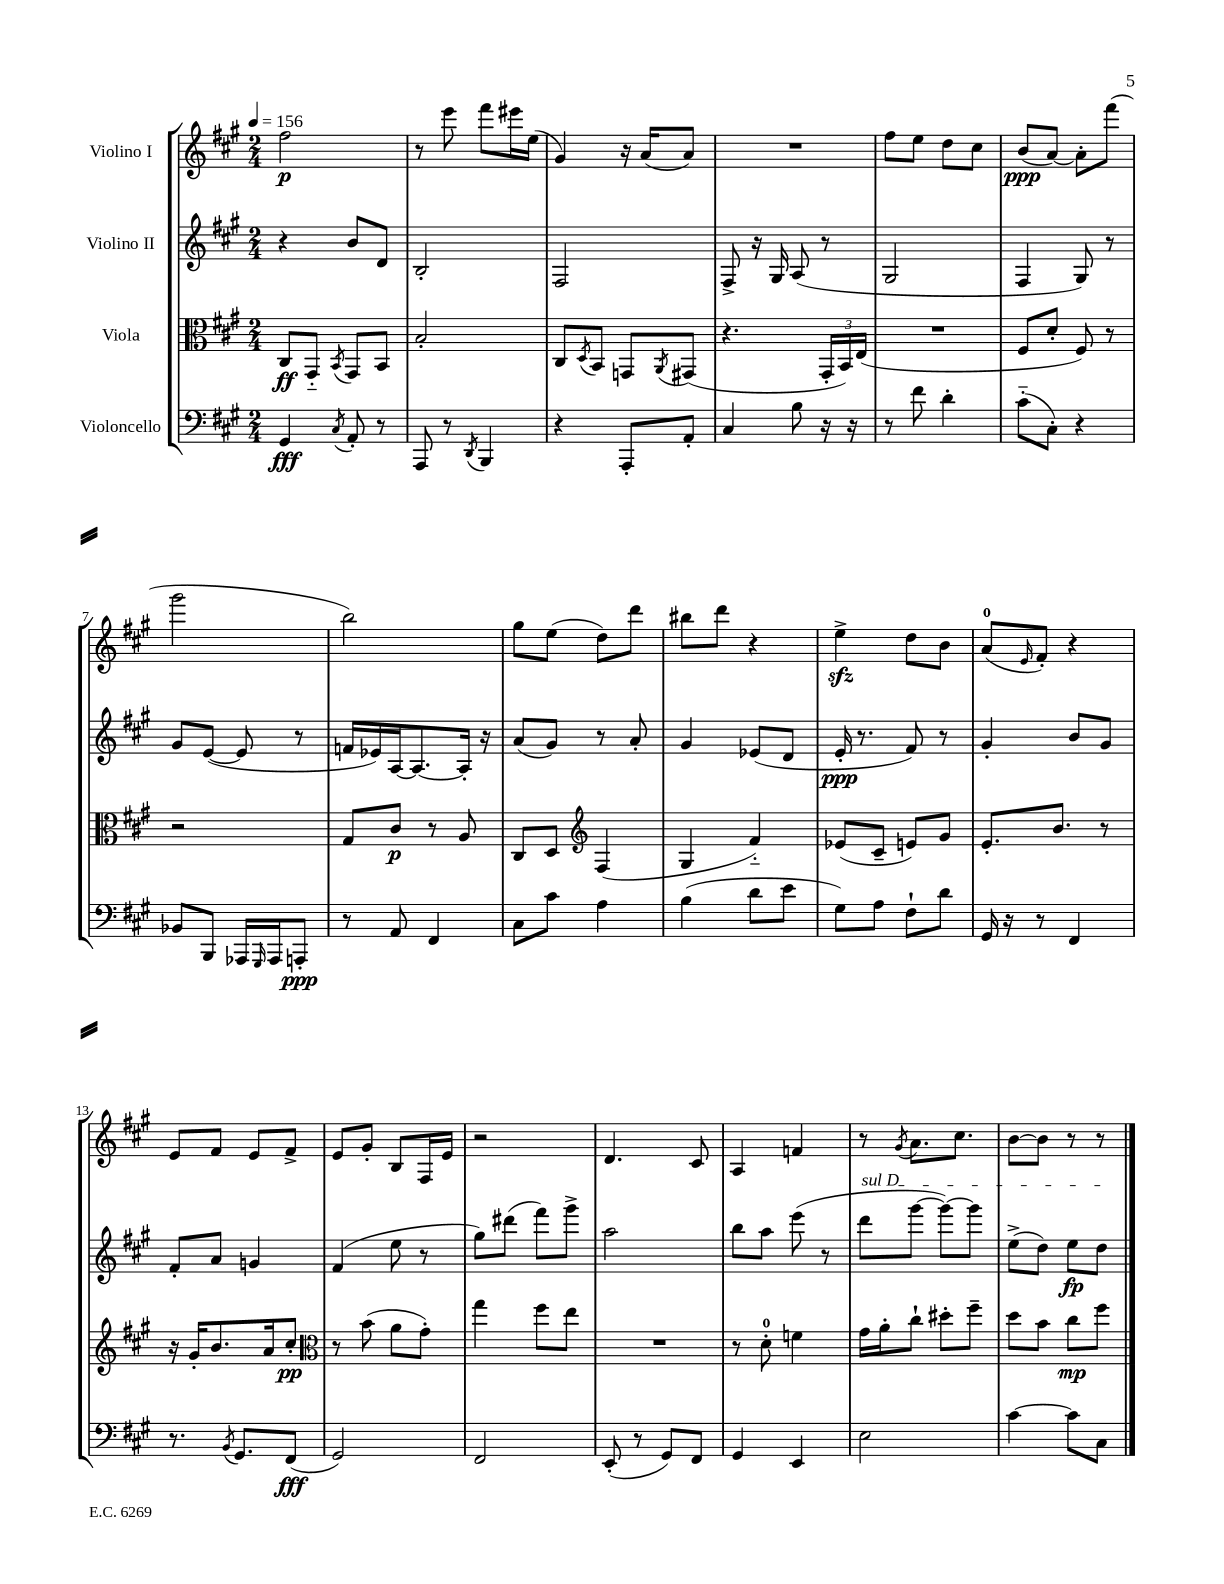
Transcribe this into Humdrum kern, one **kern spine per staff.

**kern	**kern	**kern	**kern
*staff4	*staff3	*staff2	*staff1
*clefF4	*clefC3	*clefG2	*clefG2
*k[f#c#g#]	*k[f#c#g#]	*k[f#c#g#]	*k[f#c#g#]
*M2/4	*M2/4	*M2/4	*M2/4
*MM156	*MM156	*MM156	*MM156
4GG#	8C#	4r	2ff#
.	8GG#'~	.	.
8qC#	8qBB	.	.
8AA'	8GG#	8b	.
8r	8BB	8d	.
=	=	=	=
8AAA	2B'	2B'	8r
8r	.	.	8eee
8qDD	.	.	.
4BBB	.	.	8fff#
.	.	.	16eee#
.	.	.	(16ee
=	=	=	=
4r	8C#	2F#	4g#)
.	8qD	.	.
.	8BB	.	.
8AAA'	8GG	.	16r
.	.	.	(16a
.	8qAA	.	.
8AA'	(8GG#	.	8a)
=	=	=	=
4C#	4.r	8F#^	2r
.	.	16r	.
.	.	16G#	.
8B	.	(8A	.
16r	24GG#'	8r	.
.	24BB)	.	.
16r	.	.	.
.	(24E	.	.
=	=	=	=
8r	2r	2G#	8ff#
8f#	.	.	8ee
4d'	.	.	8dd
.	.	.	8cc#
=	=	=	=
(8c#'~	8F#	4F#	(8b
8C#')	8d'	.	[8a)
4r	8F#)	8G#)	8a']
.	8r	8r	(8fff#
=	=	=	=
8BB-	2r	8g#	2ggg#
8BBB	.	([8e	.
16AAA-	.	8e]	.
16qqGGG#	.	.	.
16AAA-	.	.	.
8AAA'	.	8r	.
=	=	=	=
8r	8G#	16f	2bb)
.	.	16e-)	.
8AA	8c#	[16A	.
.	.	8.A_	.
4FF#	8r	.	.
.	8A	16A']	.
.	.	16r	.
=	=	=	=
8C#	8C#	(8a	8gg#
8c#	8D	8g#)	(8ee
*	*clefG2	*	*
4A	(4F#	8r	8dd)
.	.	8a'	8ddd
=	=	=	=
(4B	4G#	4g#	8bb#
.	.	.	8ddd
8d	4f#'~)	(8e-	4r
8e	.	8d	.
=	=	=	=
8G#)	(8e-	16e'	4ee^
.	.	8.r	.
8A	8c#~	.	.
8F#`	8e)	8f#)	8dd
8d	8g#	8r	8b
=	=	=	=
16GG#	8.e'	4g#'	(8a
16r	.	.	.
.	.	.	16qqe
8r	.	.	8f#')
.	8.b	.	.
4FF#	.	8b	4r
.	8r	8g#	.
=	=	=	=
8.r	16r	8f#'	8e
.	16g#'	.	.
.	8.b	8a	8f#
8qBB	.	.	.
8.GG#	.	.	.
.	.	4g	8e
.	16a	.	.
(8FF#	8cc#'	.	8f#^
=	=	=	=
*	*clefC3	*	*
2GG#)	8r	(4f#	8e
.	(8b	.	8g#'
.	8a	8ee	8B
.	8g#')	8r	16F#
.	.	.	16e
=	=	=	=
2FF#	4gg#	8gg#)	2r
.	.	(8ddd#	.
.	8ff#	8fff#)	.
.	8ee	8ggg#^	.
=	=	=	=
(8EE'	2r	2aa	4.d
8r	.	.	.
8GG#)	.	.	.
8FF#	.	.	8c#
=	=	=	=
4GG#	8r	8bb	4A
.	8d'	8aa	.
4EE	4f	(8eee	4f
.	.	8r	.
=	=	=	=
2E	16g#	8ddd	8r
.	16a'	.	.
.	.	.	8qg#
.	8cc#`	[8ggg#	8.a
.	8dd#'	8ggg#_)	.
.	.	.	8.cc#
.	8ff#~	8ggg#]	.
=	=	=	=
[4c#	8dd	(8ee^	[8b
.	8b	8dd)	8b]
8c#]	8cc#	8ee	8r
8C#	8ff#	8dd	8r
==	==	==	==
*-	*-	*-	*-
